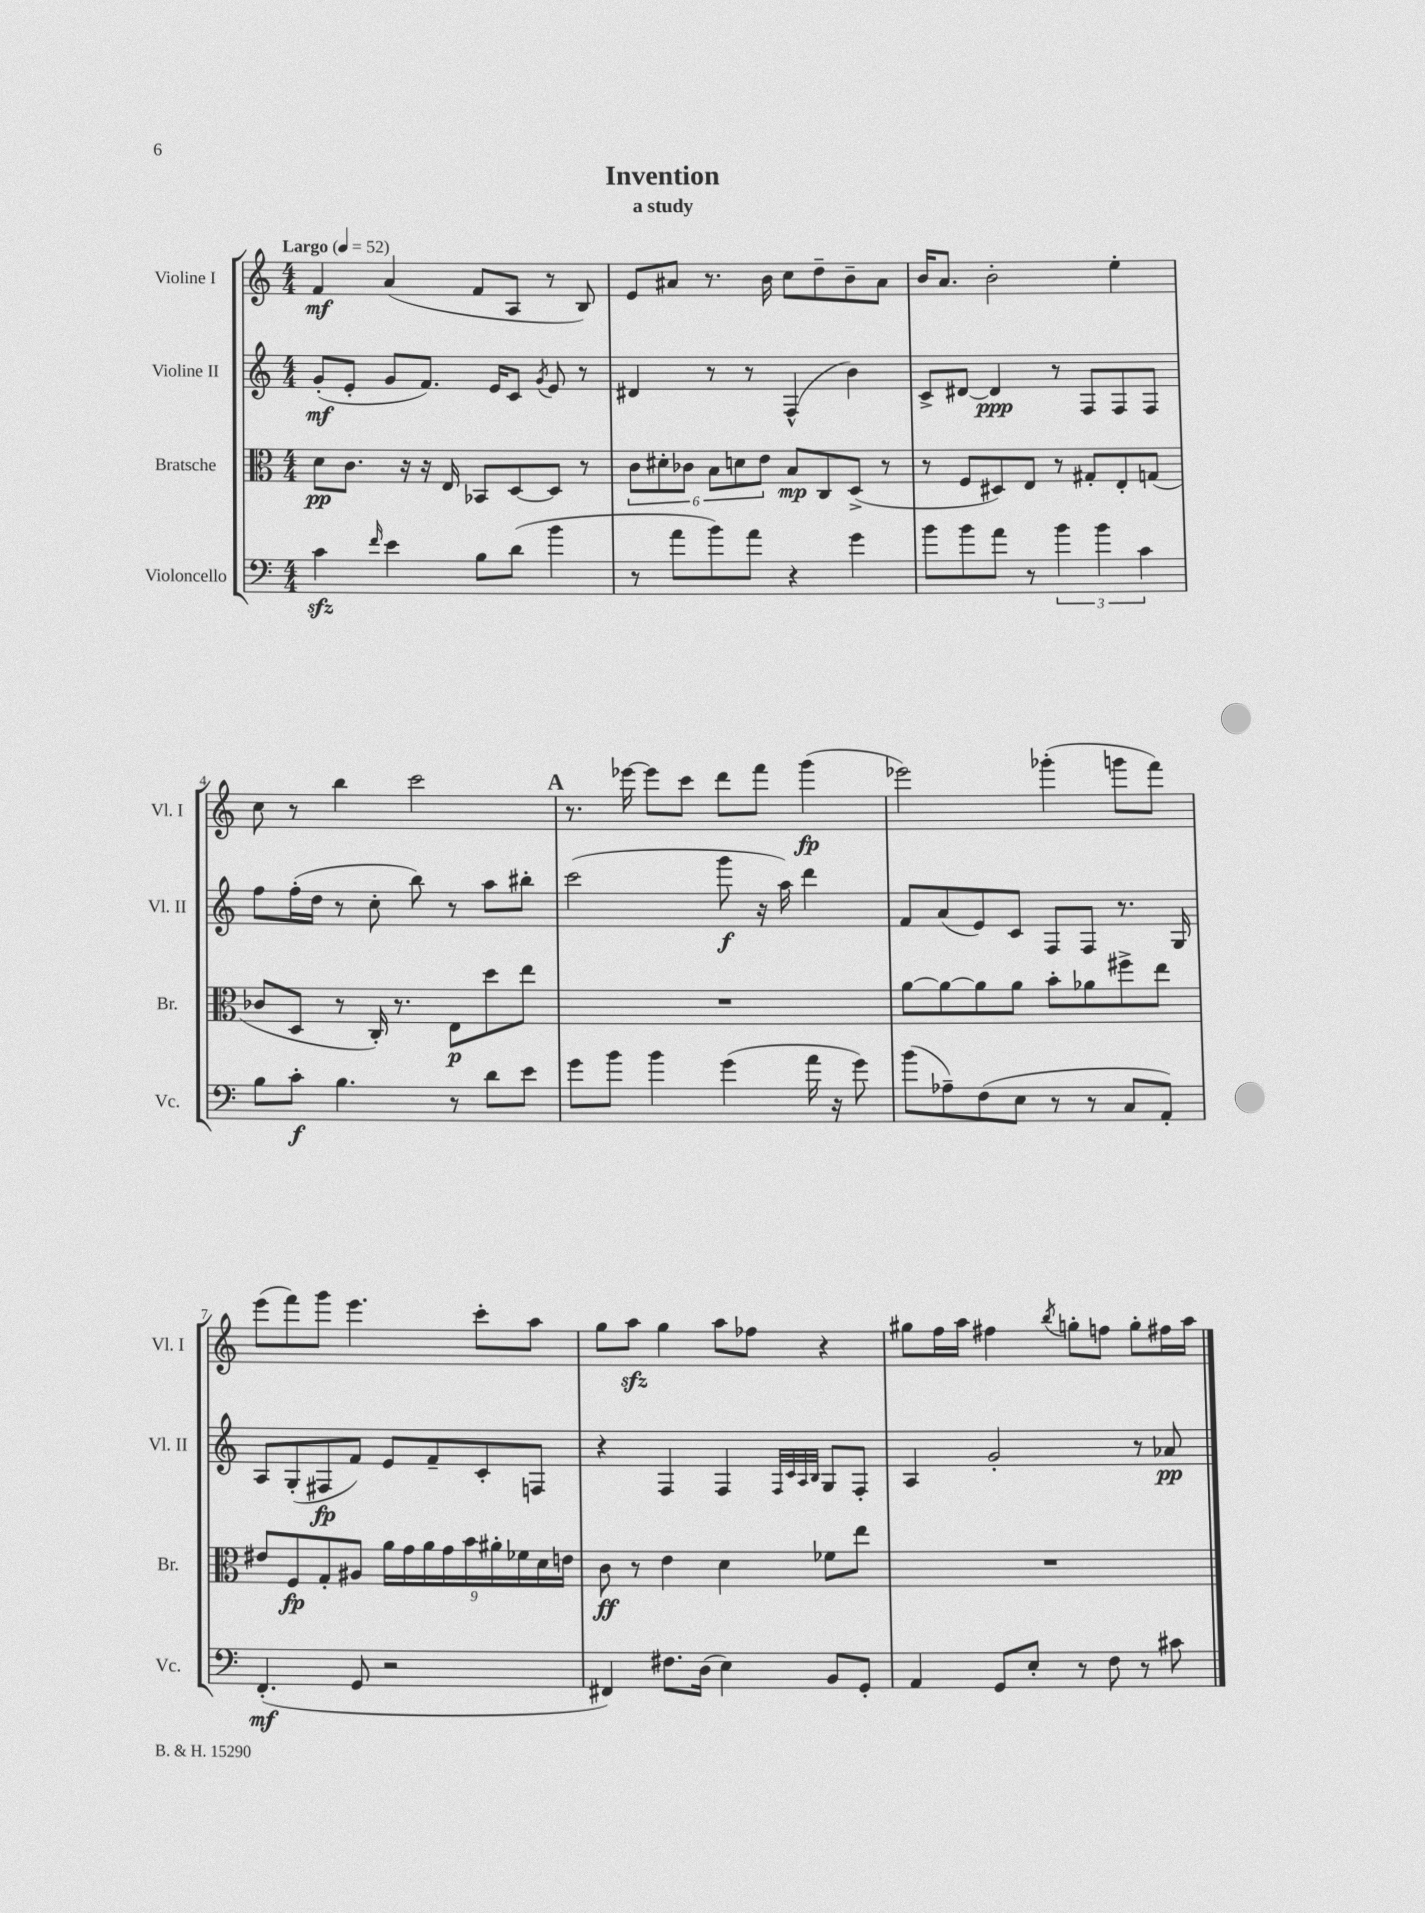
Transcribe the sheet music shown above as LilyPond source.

\header { title = "Invention" subtitle = "a study" }
<<
\new StaffGroup <<
\new Staff = "s0" \with { instrumentName = "Violine I" shortInstrumentName = "Vl. I" } {
    \clef treble \key c \major \numericTimeSignature \time 4/4 \tempo "Largo" 4 = 52
    f'4\mf a'4( f'8 a8 r8 b8) |
    e'8 ais'8 r8. b'16 c''8 d''8-- b'8-- ais'8 |
    b'16 a'8. b'2-. e''4-. |
    c''8 r8 b''4 c'''2 |
    \mark \markup { \bold "A" } r8. ees'''16~ ees'''8 c'''8 d'''8 f'''8 g'''4\fp( |
    ees'''2) ges'''4-.( g'''8 f'''8) |
    e'''8( f'''8) g'''8 e'''4. c'''8-. a''8 |
    g''8 a''8\sfz g''4 a''8 fes''8 r4 |
    gis''8 f''16 a''16 fis''4 \acciaccatura { b''8 } g''8-. f''8 g''8-. fis''16 a''16 \bar "|." |
}
\new Staff = "s1" \with { instrumentName = "Violine II" shortInstrumentName = "Vl. II" } {
    \clef treble \key c \major \numericTimeSignature \time 4/4
    g'8-.\mf( e'8-. g'8 f'8.) e'16 c'8 \acciaccatura { g'8 } e'8 r8 |
    dis'4 r8 r8 f4-^( b'4) |
    c'8-> dis'8~ dis'4\ppp r8 f8 f8 f8 |
    f''8 f''16-.( d''16 r8 c''8-. b''8) r8 a''8 bis''8-. |
    \mark \markup { \bold "A" } c'''2( g'''8\f r16 a''16) d'''4 |
    f'8 a'8( e'8) c'8 f8 f8 r8. g16 |
    a8 g8-.( fis8\fp f'8) e'8 f'8-- c'8-. f8 |
    r4 f4 f4 \grace { f32 c'32 a32 b32 } g8 f8-. |
    a4 g'2-. r8 aes'8\pp \bar "|." |
}
\new Staff = "s2" \with { instrumentName = "Bratsche" shortInstrumentName = "Br." } {
    \clef alto \key c \major \numericTimeSignature \time 4/4
    d'8\pp c'8. r16 r16 e16 bes,8 d8~ d8 r8 |
    \tuplet 6/4 { c'8 dis'8-. ces'8 b8 d'8 e'8 } b8\mp c8 d8->( r8 |
    r8 f8 dis8) e8 r8 gis8-. e8-. g8( |
    ces'8 d8 r8 c16-.) r8. e8\p d''8 e''8 |
    \mark \markup { \bold "A" } R1 |
    a'8~ a'8~ a'8 a'8 b'8-. aes'8 fis''8-> e''8 |
    eis'8 f8\fp g8-. ais8 \tuplet 9/8 { a'16 g'16 a'16 g'16 b'16 ais'16-. fes'16 d'16 e'16 } |
    c'8\ff r8 e'4 d'4 fes'8 e''8 |
    R1 \bar "|." |
}
\new Staff = "s3" \with { instrumentName = "Violoncello" shortInstrumentName = "Vc." } {
    \clef bass \key c \major \numericTimeSignature \time 4/4
    c'4\sfz \grace { f'16 } e'4 b8 d'8( b'4 |
    r8 a'8 b'8) a'8 r4 g'4 |
    b'8 b'8 a'8 r8 \tuplet 3/2 { b'4 b'4 c'4 } |
    b8 c'8-.\f b4. r8 d'8 e'8 |
    \mark \markup { \bold "A" } g'8 b'8 b'4 g'4( a'16 r16 g'8) |
    b'8( aes8--) f8( e8 r8 r8 c8 a,8-.) |
    f,4.-.\mf( g,8 r2 |
    fis,4) fis8. d16( e4) b,8 g,8-. |
    a,4 g,8 e8-. r8 f8 r8 cis'8 \bar "|." |
}
>>
>>
